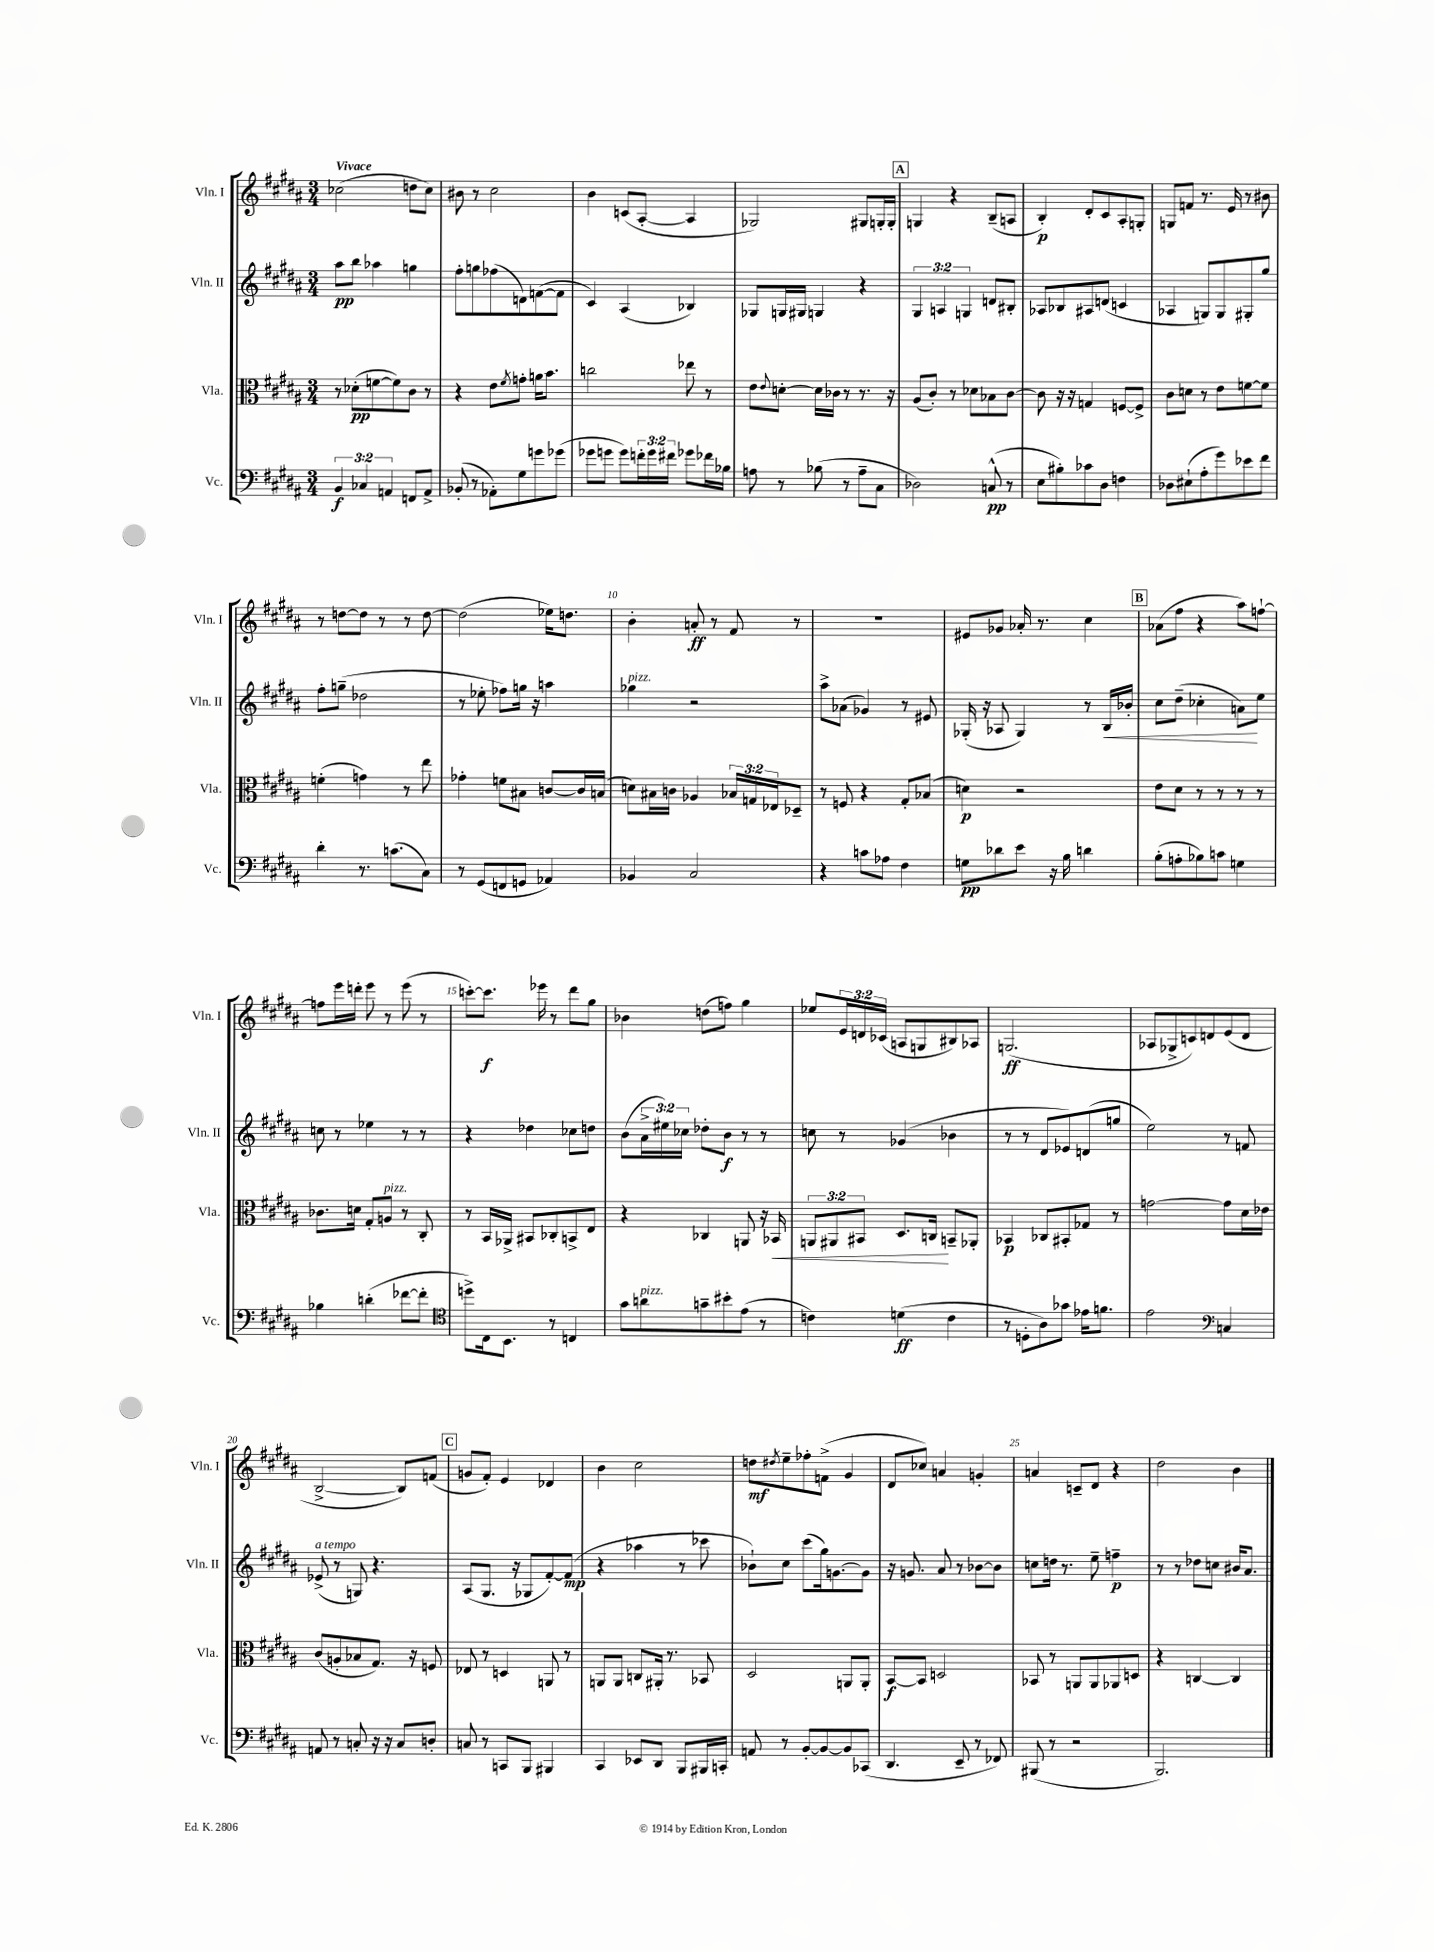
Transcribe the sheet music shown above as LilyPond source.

<<
\new StaffGroup <<
\new Staff = "s0" \with { instrumentName = "Vln. I" shortInstrumentName = "Vln. I" } {
    \clef treble \key b \major \numericTimeSignature \time 3/4 \override Staff.TupletNumber.text = #tuplet-number::calc-fraction-text \tempo "Vivace"
    ces''2( d''8 ces''8) |
    bis'8 r8 cis''2 |
    b'4 c'8( ais8~-. ais4 |
    ges2) gis8 g16-. g16-. |
    \mark \markup { \box "A" } g4 r4 b8--( a8 |
    b4-.\p) dis'8-. cis'8 ais8-. g8-. |
    g8 f'8 r8. e'16 r8 bis'8 |
    r8 d''8~ d''8 r8 r8 d''8~ |
    d''2( ees''16) d''8. |
    b'4-. a'8-.\ff r8 fis'8 r8 |
    R2. |
    eis'8 ges'8 aes'16-. r8. cis''4 |
    \mark \markup { \box "B" } aes'8( fis''8 r4 ais''8) f''8~-! |
    f''8 e'''16 d'''16-. e'''8 r8 e'''8( r8 |
    c'''8~-.) c'''8.\f ees'''16 r8 dis'''8 gis''8 |
    bes'4 d''8( f''8) gis''4 |
    ees''8 \tuplet 3/2 { e'16 d'16 ces'16( } a8 g8 bis8) aes8 |
    g2.\ff( |
    aes8 ges8-> c'8) d'8 e'8( d'8 |
    b2~-> b8) f'8( |
    \mark \markup { \box "C" } g'8 fis'8-.) e'4 des'4 |
    b'4 cis''2 |
    d''8\mf \acciaccatura { dis''8 } e''8-- fes''8-. f'8->( gis'4 |
    dis'8 ces''8) a'4 g'4-. |
    a'4 c'8-- dis'8 r4 |
    dis''2 b'4 \bar "|." |
}
\new Staff = "s1" \with { instrumentName = "Vln. II" shortInstrumentName = "Vln. II" } {
    \clef treble \key b \major \numericTimeSignature \time 3/4 \override Staff.TupletNumber.text = #tuplet-number::calc-fraction-text
    ais''8\pp b''8 aes''4 g''4 |
    fis''8-. g''8 fes''8( d'8) f'8~( f'8 |
    cis'4) ais4( bes4) |
    ges8 g16 gis16 g4 r4 |
    \mark \markup { \box "A" } \tuplet 3/2 { gis4 a4 g4 } d'8 bis8-. |
    aes8 bes8 ais8 d'8( c'4 |
    aes4 g8) g8 gis8-. gis''8 |
    fis''8-. g''8--( des''2 |
    r8 ees''8-. fes''8) g''16 r16 a''4 |
    ges''4^\markup { \italic "pizz." } r2 |
    ais''8-> aes'8( ges'4) r8 eis'8 |
    ges16-.( r16 aes8 ges4) r8 b16\< bes'16-. |
    \mark \markup { \box "B" } cis''8 dis''8--( ces''4-. a'8\!) e''8 |
    c''8 r8 ees''4 r8 r8 |
    r4 des''4 ces''8 d''8 |
    b'8( \tuplet 3/2 { ais'16-> eis''16) ces''16 } des''8-. b'8\f r8 r8 |
    c''8 r8 ges'4( bes'4 |
    r8 r8 dis'8 ees'8) d'8( g''8 |
    e''2) r8 f'8 |
    ees'8->^\markup { \italic "a tempo" }( r8 g8) r4. |
    \mark \markup { \box "C" } ais8( gis8. r16 ges8 fis'8~-.) fis'8\mp( |
    r4 aes''4 r8 ces'''8 |
    bes'8-!) cis''8 cis'''8( gis''16) g'8.~ g'8 |
    r16 g'8. ais'8 r8 bes'8~ bes'8 |
    c''8 d''16 r8. e''8-- f''4--\p |
    r8 r8 des''8 c''8 bis'16 ais'8. \bar "|." |
}
\new Staff = "s2" \with { instrumentName = "Vla." shortInstrumentName = "Vla." } {
    \clef alto \key b \major \numericTimeSignature \time 3/4 \override Staff.TupletNumber.text = #tuplet-number::calc-fraction-text
    r8 des'8-.\pp( f'8~ f'8) cis'8 r8 |
    r4 e'8 \acciaccatura { fis'8 } g'8-. a'16 b'8. |
    c''2 ees''8 r8 |
    e'8 \appoggiatura { e'8 } d'8~-. d'16 ces'16 r8 r8. r16 |
    \mark \markup { \box "A" } ais8( cis'8-.) r8 des'8 bes8 cis'8~ |
    cis'8 r16 r16 g4 f8~ f8-> |
    cis'8 d'8 r8 e'8 f'8~ f'8 |
    f'4-.( g'4) r8 e''8 |
    ges'4-. f'8 bis8 c'8~ c'16 b16( |
    d'8) bis16 c'16 aes4 \tuplet 3/2 { bes16 g16 ees16 } des8-- |
    r8 f8 r4 gis8-. bes8( |
    d'4\p) r2 |
    \mark \markup { \box "B" } e'8 dis'8 r8 r8 r8 r8 |
    ces'8. d'16 gis8-. a8^\markup { \italic "pizz." } r8 cis8-. |
    r8 b,16 aes,16-> bis,8 ces8-. b,8-> e8 |
    r4 ces4 a,8 r16 bes,16\< |
    \tuplet 3/2 { a,8 ais,8 bis,8 } dis8. c16\! b,8-- aes,8-. |
    bes,4\p ces8 bis,8-. ges8 r8 |
    g'2~ g'8 dis'16 ees'16 |
    cis'8( a8-. bes8 gis8.) r16 f8 |
    \mark \markup { \box "C" } ees8 r8 d4 a,8 r8 |
    a,8 a,8 c8 ais,16-. r8. bes,8 |
    dis2 a,8 a,8-. |
    b,8~\f b,8 d2 |
    bes,8 r8 a,8 a,8 aes,8 d8 |
    r4 c4~ c4 \bar "|." |
}
\new Staff = "s3" \with { instrumentName = "Vc." shortInstrumentName = "Vc." } {
    \clef bass \key b \major \numericTimeSignature \time 3/4 \override Staff.TupletNumber.text = #tuplet-number::calc-fraction-text
    \tuplet 3/2 { b,4\f ces4 a,4 } f,8 a,8-> |
    bes,8-.( r8 aes,8-.) gis8 g'8 ges'8( |
    ges'8 g'8 g'8) \tuplet 3/2 { f'16-. g'16 fis'16 } ges'8 fes'16 bes16 |
    a8 r8 bes8( r8 a8-- cis8 |
    \mark \markup { \box "A" } des2) c8-^\pp( r8 |
    e8 bis8-.) ces'8 dis8 f4 |
    des8 eis8-!( ais8-. gis'8) ees'8 fis'8 |
    dis'4-. r8. c'8.( cis8) |
    r8 gis,8( f,8 g,8 aes,4) |
    bes,4 cis2 |
    r4 c'8 aes8 fis4 |
    g8\pp des'8 e'8 r16 b16 d'4 |
    \mark \markup { \box "B" } b8-.( a8-. bes8) c'8 g4 |
    bes4 d'4-.( fes'8~ fes'8-. |
    \clef tenor d''8->) cis16 b,8. r8 c4 |
    gis'8 a'8^\markup { \italic "pizz." } g'8-- bis'8-. e'8( r8 |
    c'4) d'4\ff( c'4 |
    r8 d8-. ais8) ges'8 ees'16 f'8. |
    e'2 \clef bass c4 |
    a,8 r8 c8-. r16 r16 c8 d8-. |
    \mark \markup { \box "C" } c8 r8 c,8 b,,8 bis,,4 |
    cis,4 ees,8 dis,8 b,,8 bis,,16 c,16-. |
    a,8 r8 b,8~-. b,8~ b,8 ces,8( |
    dis,4. e,8-- r8 fes,8) |
    bis,,8( r8 r2 |
    b,,2.) \bar "|." |
}
>>
>>
\layout { \context { \Score \override BarNumber.break-visibility = ##(#f #t #t) barNumberVisibility = #(every-nth-bar-number-visible 5) } }
